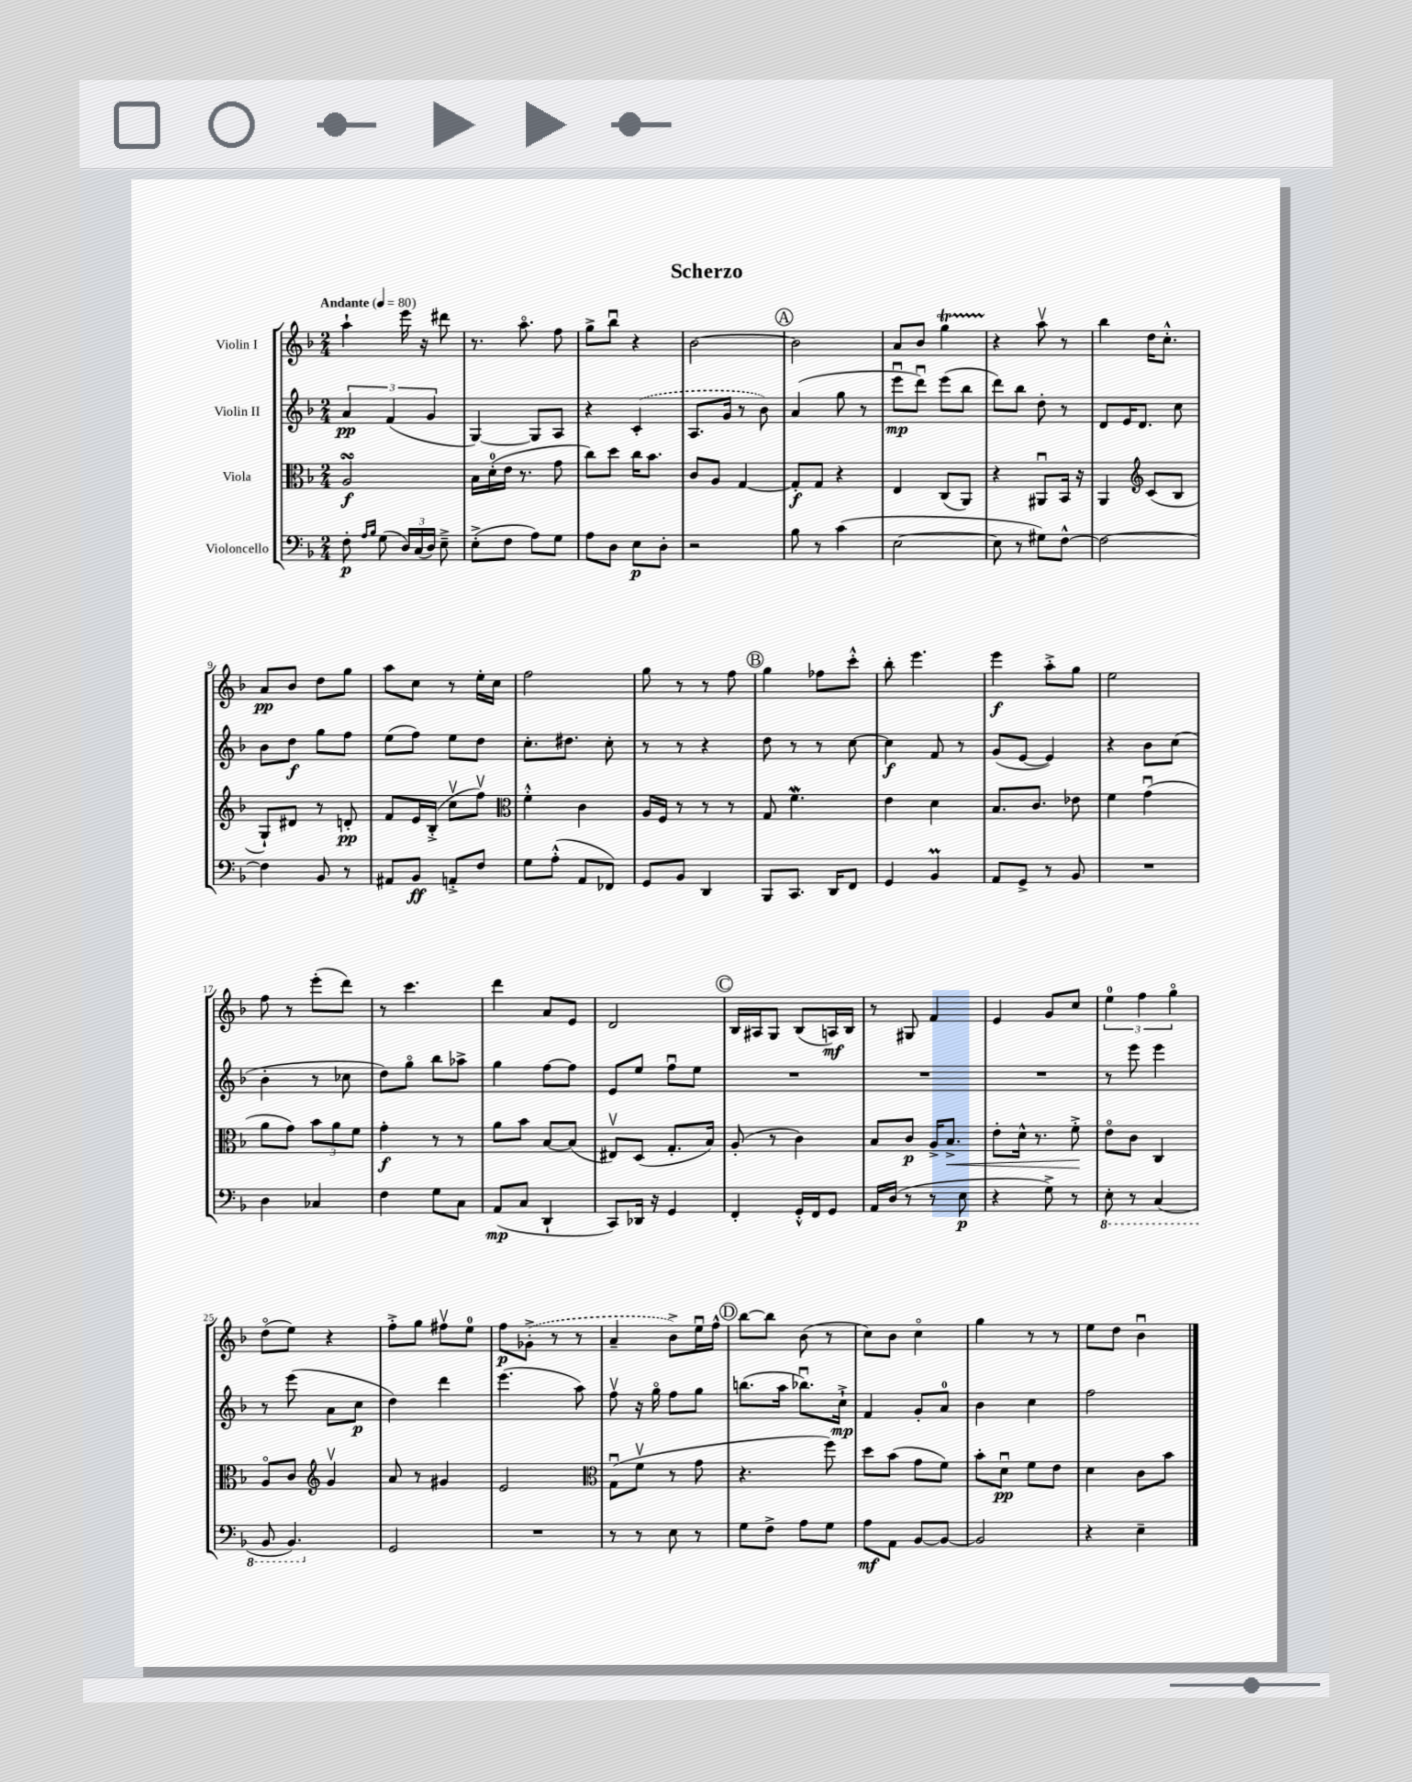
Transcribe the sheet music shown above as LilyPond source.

\header { title = "Scherzo" }
<<
\new StaffGroup <<
\new Staff = "s0" \with { instrumentName = "Violin I" } {
    \clef treble \key f \major \numericTimeSignature \time 2/4 \tempo "Andante" 4 = 80
    \autoBeamOff a''4-! e'''16 r16 dis'''8 |
    r8. a''8.\flageolet f''8 |
    g''8[-> bes''8]\downbow r4 |
    bes'2~ |
    \mark \markup { \circle "A" } bes'2 |
    a'8[ bes'8] g''4\startTrillSpan |
    r4\stopTrillSpan a''8\upbow r8 |
    bes''4 d''16[ c''8.]-.-^ |
    a'8[\pp bes'8] d''8[ g''8] |
    a''8[ c''8] r8 e''16[-. c''16] |
    f''2 |
    g''8 r8 r8 f''8 |
    \mark \markup { \circle "B" } g''4 fes''8[ c'''8]-.-^ |
    bes''8-. e'''4. |
    e'''4\f a''8[-.-> g''8] |
    e''2 |
    f''8 r8 e'''8[-.( d'''8]) |
    r8 c'''4. |
    d'''4 a'8[ e'8] |
    d'2 |
    \mark \markup { \circle "C" } bes16[ ais16 g8] bes8[( a16\mf) bes16] |
    r8 gis8 f'4 |
    e'4 g'8[ c''8] |
    \tuplet 3/2 { e''4-0 f''4 g''4\flageolet } |
    d''8[\flageolet( e''8]) r4 |
    f''8[-.-> g''8] fis''8[\upbow e''8]-0 |
    f''8[\p \once \slurDashed ges'8]-.->( r8 r8 |
    a'4-- bes'8[->) e''16\downbow f''16]-^ |
    \mark \markup { \circle "D" } bes''8[~ bes''8] bes'8( r8 |
    c''8[) bes'8] c''4\flageolet |
    g''4 r8 r8 |
    e''8[ d''8] bes'4\downbow \bar "|." |
}
\new Staff = "s1" \with { instrumentName = "Violin II" } {
    \clef treble \key f \major \numericTimeSignature \time 2/4
    \autoBeamOff \tuplet 3/2 { a'4\pp f'4( g'4 } |
    g4~) g8[ a8] |
    r4 \once \slurDashed c'4-.( |
    a8.[ g'16] r8 bes'8) |
    \mark \markup { \circle "A" } a'4( g''8 r8 |
    e'''8[\downbow\mp d'''8]\downbow) e'''8[( bes''8] |
    d'''8[) bes''8] d''8-. r8 |
    d'8[ e'16 d'8.] c''8 |
    bes'8[ d''8]\f g''8[ f''8] |
    e''8[( f''8]) e''8[ d''8] |
    c''8.[-. dis''8.] c''8-. |
    r8 r8 r4 |
    \mark \markup { \circle "B" } d''8 r8 r8 c''8~ |
    c''4\f f'8 r8 |
    g'8[( e'8]~ e'4) |
    r4 bes'8[ c''8]( |
    bes'4-. r8 ces''8 |
    d''8[) g''8]\flageolet bes''8[ aes''8]-> |
    g''4 f''8[~ f''8] |
    e'8[ e''8] f''8[\downbow e''8] |
    \mark \markup { \circle "C" } R2 |
    R2 |
    R2 |
    r8 e'''8 e'''4 |
    r8 e'''8( a'8[ c''8]\p |
    d''4) d'''4 |
    e'''4.( a''8) |
    f''8\upbow r16 g''16\flageolet f''8[ g''8] |
    \mark \markup { \circle "D" } b''8.[( a''16] bes''8.[\downbow) c''16]-!->\mp |
    f'4 g'8[-. a'8]-0 |
    bes'4 c''4 |
    f''2 \bar "|." |
}
\new Staff = "s2" \with { instrumentName = "Viola" } {
    \clef alto \key f \major \numericTimeSignature \time 2/4
    \autoBeamOff a2\turn\f |
    bes16[ d'16-0-.( e'16] r8. g'8 |
    c''8[) d''8] c''16[ bes'8.] |
    c'8[ a8] g4~ |
    \mark \markup { \circle "A" } g8[-.\f g8] r4 |
    e4 c8[( a,8]) |
    r4 ais,8[\downbow bes,16] r16 |
    a,4 \clef treble c'8[( bes8] |
    g8[-!) dis'8] r8 d'8-.\pp |
    f'8[ e'16 bes16]-.->( c''8[\upbow f''8]\upbow) |
    \clef alto f'4-.-^ c'4 |
    a16[ f16] r8 r8 r8 |
    \mark \markup { \circle "B" } g8 f'4.\mordent |
    e'4 d'4 |
    bes8.[ c'8.] ees'8 |
    f'4 g'4\downbow( |
    a'8[ g'8]) \tuplet 3/2 { bes'8[ a'8 f'8] } |
    g'4-.\f r8 r8 |
    a'8[ bes'8] bes8[~ bes8]( |
    eis8[\upbow) d8]( g8.[-. bes16]) |
    \mark \markup { \circle "C" } a8-.( r8 c'4) |
    bes8[ c'8]\p a16[-> bes8.]->\< |
    e'8[-. d'16]-^ r8. f'8-.->\! |
    e'8[\flageolet c'8] c4 |
    a8[\flageolet c'8] \clef treble g'4\upbow |
    a'8 r8 gis'4 |
    e'2 |
    \clef alto g8[\downbow( f'8]\upbow r8 g'8 |
    \mark \markup { \circle "D" } r4. f''8) |
    d''8[ bes'8]( g'8[ f'8]) |
    bes'8[-. d'8]\downbow\pp f'8[ e'8] |
    d'4 c'8[ bes'8] \bar "|." |
}
\new Staff = "s3" \with { instrumentName = "Violoncello" } {
    \clef bass \key f \major \numericTimeSignature \time 2/4
    \autoBeamOff f8-.\p \grace { a16[ bes16] } g8( \tuplet 3/2 { d16[) c16( d16]) } e8---> |
    e8[-.->( f8] a8[) g8] |
    a8[ d8] e8[\p d8]-. |
    r2 |
    \mark \markup { \circle "A" } bes8 r8 c'4( |
    e2~ |
    e8 r8 gis8[) f8]~-^ |
    f2~ |
    f4 bes,8 r8 |
    ais,8[ bes,8]\ff a,8[-.-> f8] |
    g8[ a8]-.-^( a,8[ fes,8]) |
    g,8[ bes,8] d,4 |
    \mark \markup { \circle "B" } bes,,8[ c,8.] d,16[ f,8] |
    g,4 bes,4\prall |
    a,8[ g,8]-> r8 bes,8 |
    R2 |
    d4 ces4 |
    f4 g8[ c8] |
    a,8[\mp( c8] d,4-! |
    c,8[) des,16] r16 g,4 |
    \mark \markup { \circle "C" } f,4-. g,16[-.-^ f,16 g,8] |
    a,16[ d16]( r8 r8 e8\p |
    r4 g8->) r8 |
    \ottava #-1 e,8-. r8 c,4( |
    bes,,8 bes,,4.) \ottava #0 |
    g,2 |
    R2 |
    r8 r8 e8 r8 |
    \mark \markup { \circle "D" } g8[ f8]-> a8[ g8] |
    a8[\mf a,8] bes,8[~ bes,8]~ |
    bes,2 |
    r4 e4-- \bar "|." |
}
>>
>>
